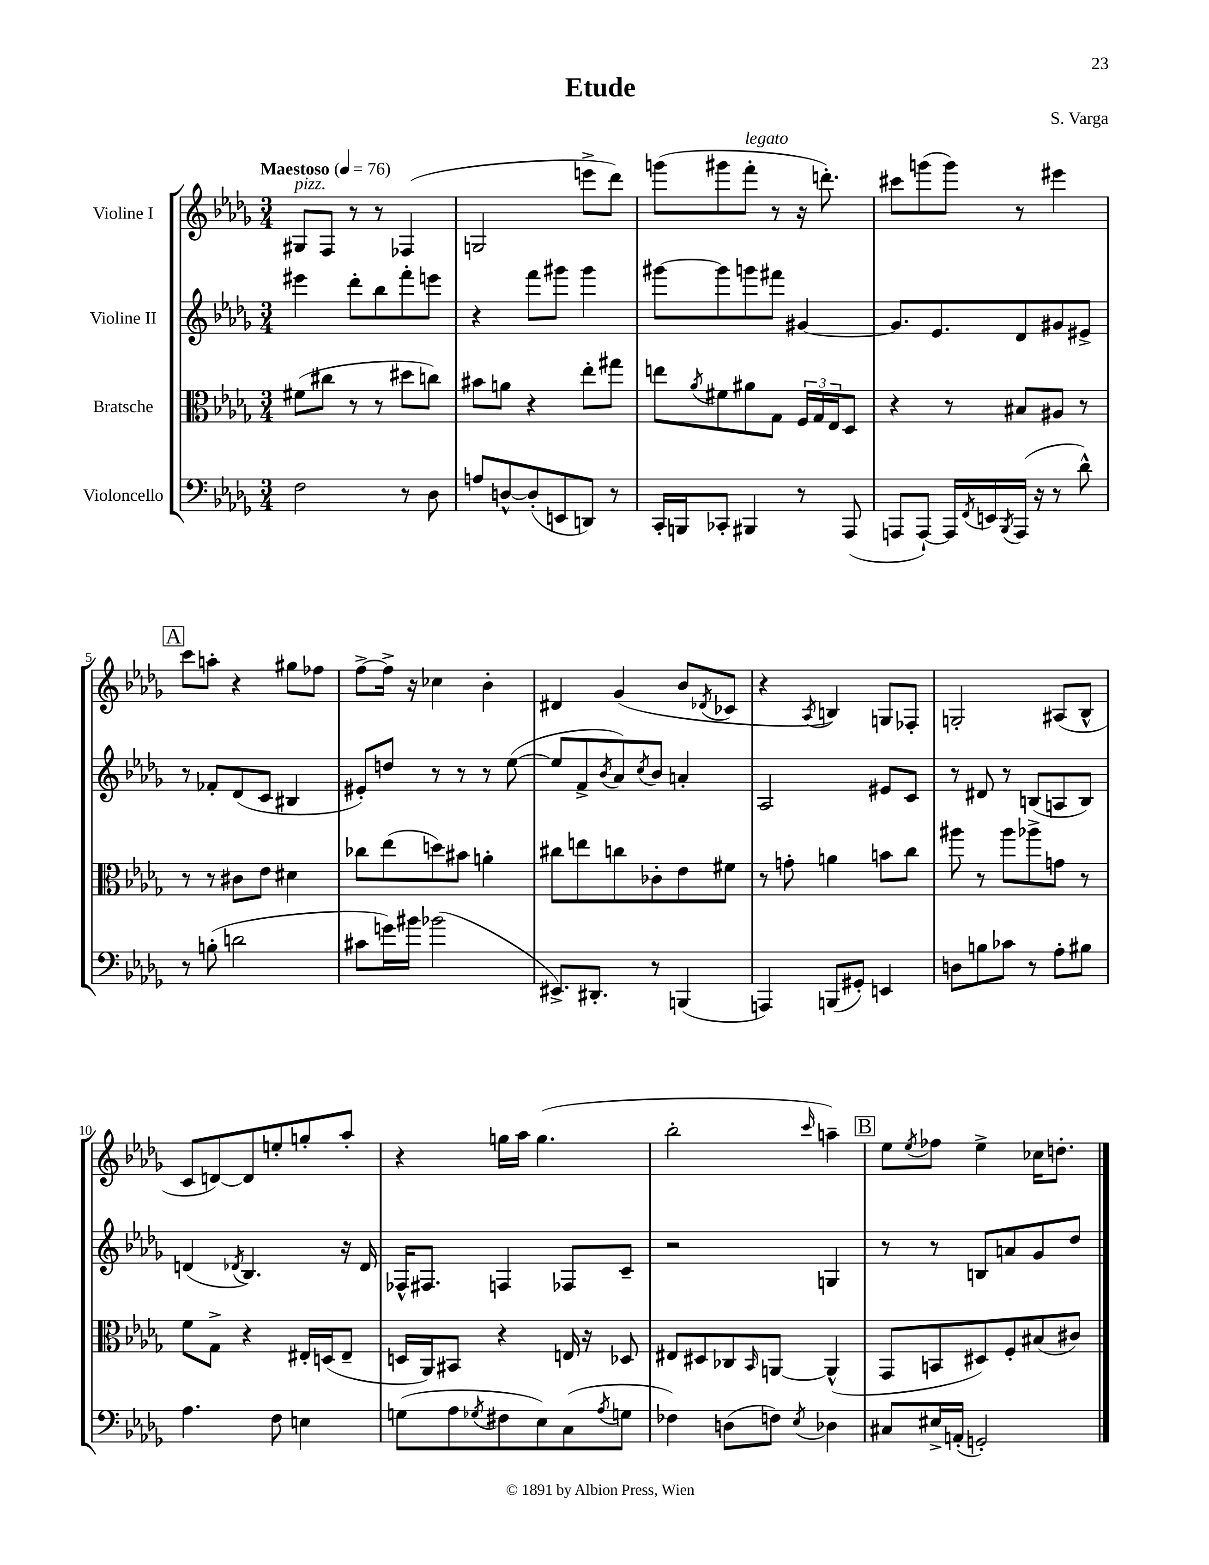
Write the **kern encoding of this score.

**kern	**kern	**kern	**kern
*part4	*part3	*part2	*part1
*staff4	*staff3	*staff2	*staff1
*I"Violoncello	*I"Bratsche	*I"Violine II	*I"Violine I
*clefF4	*clefC3	*clefG2	*clefG2
*k[b-e-a-d-g-]	*k[b-e-a-d-g-]	*k[b-e-a-d-g-]	*k[b-e-a-d-g-]
*M3/4	*M3/4	*M3/4	*M3/4
*MM76	*MM76	*MM76	*MM76
=1	=1	=1	=1
!	!	!	!LO:TX:a:B:t=Maestoso
!	!	!	!LO:TX:a:i:t=pizz.
2F\	(8f#X\L	4eee#X\	8G#X/L
.	8cc#X\J	.	8F/J
.	8r	8ddd-'\L	8r
.	8r	8bb-\	8r
8r	8dd#X\L	8fff'\	(4F-X/
8D-\	8ccn\J)	8eeen\J	.
=2	=2	=2	=2
8An/L	8b#X\L	4r	2Gn/
[8Dn^^/	8an\J	.	.
(8D'/]	4r	8fff\L	.
8EEn/	.	8ggg#X\J	.
8DDn/J)	8ee-'\L	4ggg#\	8eeen^\L
8r	8gg#X\J	.	8ddd-\J)
=3	=3	=3	=3
16CC'/LL	8een\L	[8ggg#X\L	(8gggn\L
16BBBn/J	.	.	.
.	8qa-/	.	.
8CC-X'/J	8f#X\	8ggg#\]	8ggg#X\
!	!	!	!LO:TX:a:i:t=legato
4BBB#X/	8a#X\	8gggn\	8fff'\J
.	8G-\J	8fff#X\J	8r
8r	24F/LL	[4g#X/	16r
.	24G-/	.	.
.	.	.	8.dddn'\)
.	24E-/J	.	.
(8AAA-/	8D-/J	.	.
=4	=4	=4	=4
8AAAn/L	4r	8.g#/L]	8ccc#X\L
[8AAA`/J)	.	.	(8gggn\
.	.	8.e-/	.
16AAA/LL]	8r	.	8ggg\J)
8qFF/	.	.	.
16EEn/	.	.	.
8qBBB-/	.	.	.
(16AAA/JJ	8B#X/L	8d-/	8r
16r	.	.	.
8r	8A#X/J	8g#X/	4eee#X\
8d-^^\)	8r	8e#X^/J	.
!!LO:LB:g=z
!!LO:REH:place=s1:t=A
=5	=5	=5	=5
8r	8r	8r	8ccc\L
(8Bn'\	8r	8f-X'/L	8aan'\J
2dn\	8c#X\L	(8d-/	4r
.	8e-\J	8c/J	.
.	4d#X\	4B#X/	8gg#X\L
.	.	.	8ff-X\J
=6	=6	=6	=6
8c#X\L	8cc-X\L	8e#X'/L)	[8ff^\L
16gn\L)	(8ee-\	8ddn/J	16ff^\Jk]
16b#X\JJ	.	.	16r
(2b-X\	8ddn\)	8r	4cc-X\
.	8b#X\J	8r	.
.	4an'\	8r	4b-'\
.	.	([8ee-\	.
=7	=7	=7	=7
8.EE#X^/L)	8cc#X\L	8ee-/L]	4d#X/
.	8een\	8f^/	.
8.DD#X'/J	.	.	.
.	.	8qb-/	.
.	8ccn\	8a-/)	(4g-/
.	.	8qcc/	.
8r	8c-X'\	8b-/J	.
(4BBBn/	8e-\	4an'/	8b-/L
.	.	.	8qd-X/
.	8f#X\J	.	8c-X/J
=8	=8	=8	=8
4AAAn/)	8r	2A-/	4r
.	8gn'\	.	.
.	.	.	8qA-/
(8BBBn/L	4an\	.	4Bn/)
8GG#X'/J)	.	.	.
4EEn/	8bn\L	8e#X/L	8Gn/L
.	8cc\J	8c/J	8F-X'/J
=9	=9	=9	=9
8Dn\L	8aa#X\	8r	2Gn'/
8Bn\	8r	8d#X/	.
8c-X\J	8aa#\L	8r	.
8r	8aa-X^\	(8Bn/L	.
8A-'\L	8gn\J	8An/	(8A#X/L
8B#X\J	8r	8B/J)	8B-^^/J
!!LO:LB:g=z
=10	=10	=10	=10
4.A-\	8f\L	(4dn/	8c/L
.	8G-^\J	.	[8dn/)
.	.	8qd-X/	.
.	4r	4.B-/)	8d/]
8F\	.	.	8een'/
4En\	16E#X'/LL	.	8ggn'/
.	(16Dn/J	.	.
.	8E#~/J	16r	8aa-'/J
.	.	16d-/	.
=11	=11	=11	=11
(8Gn\L	16Dn/LL	16F-X^^/KL	4r
.	16AA-/J)	8.F#X/J	.
8A-\	8BB#X/J	.	.
8qG-X/	.	.	.
8F#X\	4r	4Fn/	16ggn\LL
.	.	.	16aa-\JJ
8E-\)	.	.	(4.gg\
(8C\	16En/	8F-X/L	.
.	16r	.	.
8qA-/	.	.	.
8Gn\J	8D-X/	8c~/J	.
=12	=12	=12	=12
4F-X\)	8E#X/L	2r	2bb-'\
.	8D#X/	.	.
(8Dn\L	8C-X/	.	.
.	16qqBB-/	.	.
8Fn\J)	[8AAn/J	.	.
8qE-/	.	.	16qqccc/
4D-X\	(4AA^^/]	4Gn/	4aan~\)
!!LO:REH:place=s1:t=B
=13	=13	=13	=13
8C#X/L	8GG-/L	8r	8ee-\L
.	.	.	8qee-/
16E#X^/L	8BBn/	8r	8ff-X\J
(16AAn'/JJ	.	.	.
2GGn'/)	8D#X/)	8Bn/L	4ee-^\
.	8F'/	8an/	.
.	(8B#X/	8g-/	16cc-X\KL
.	.	.	8.ddn'\J
.	8c#X/J)	8dd-/J	.
==	==	==	==
*-	*-	*-	*-
